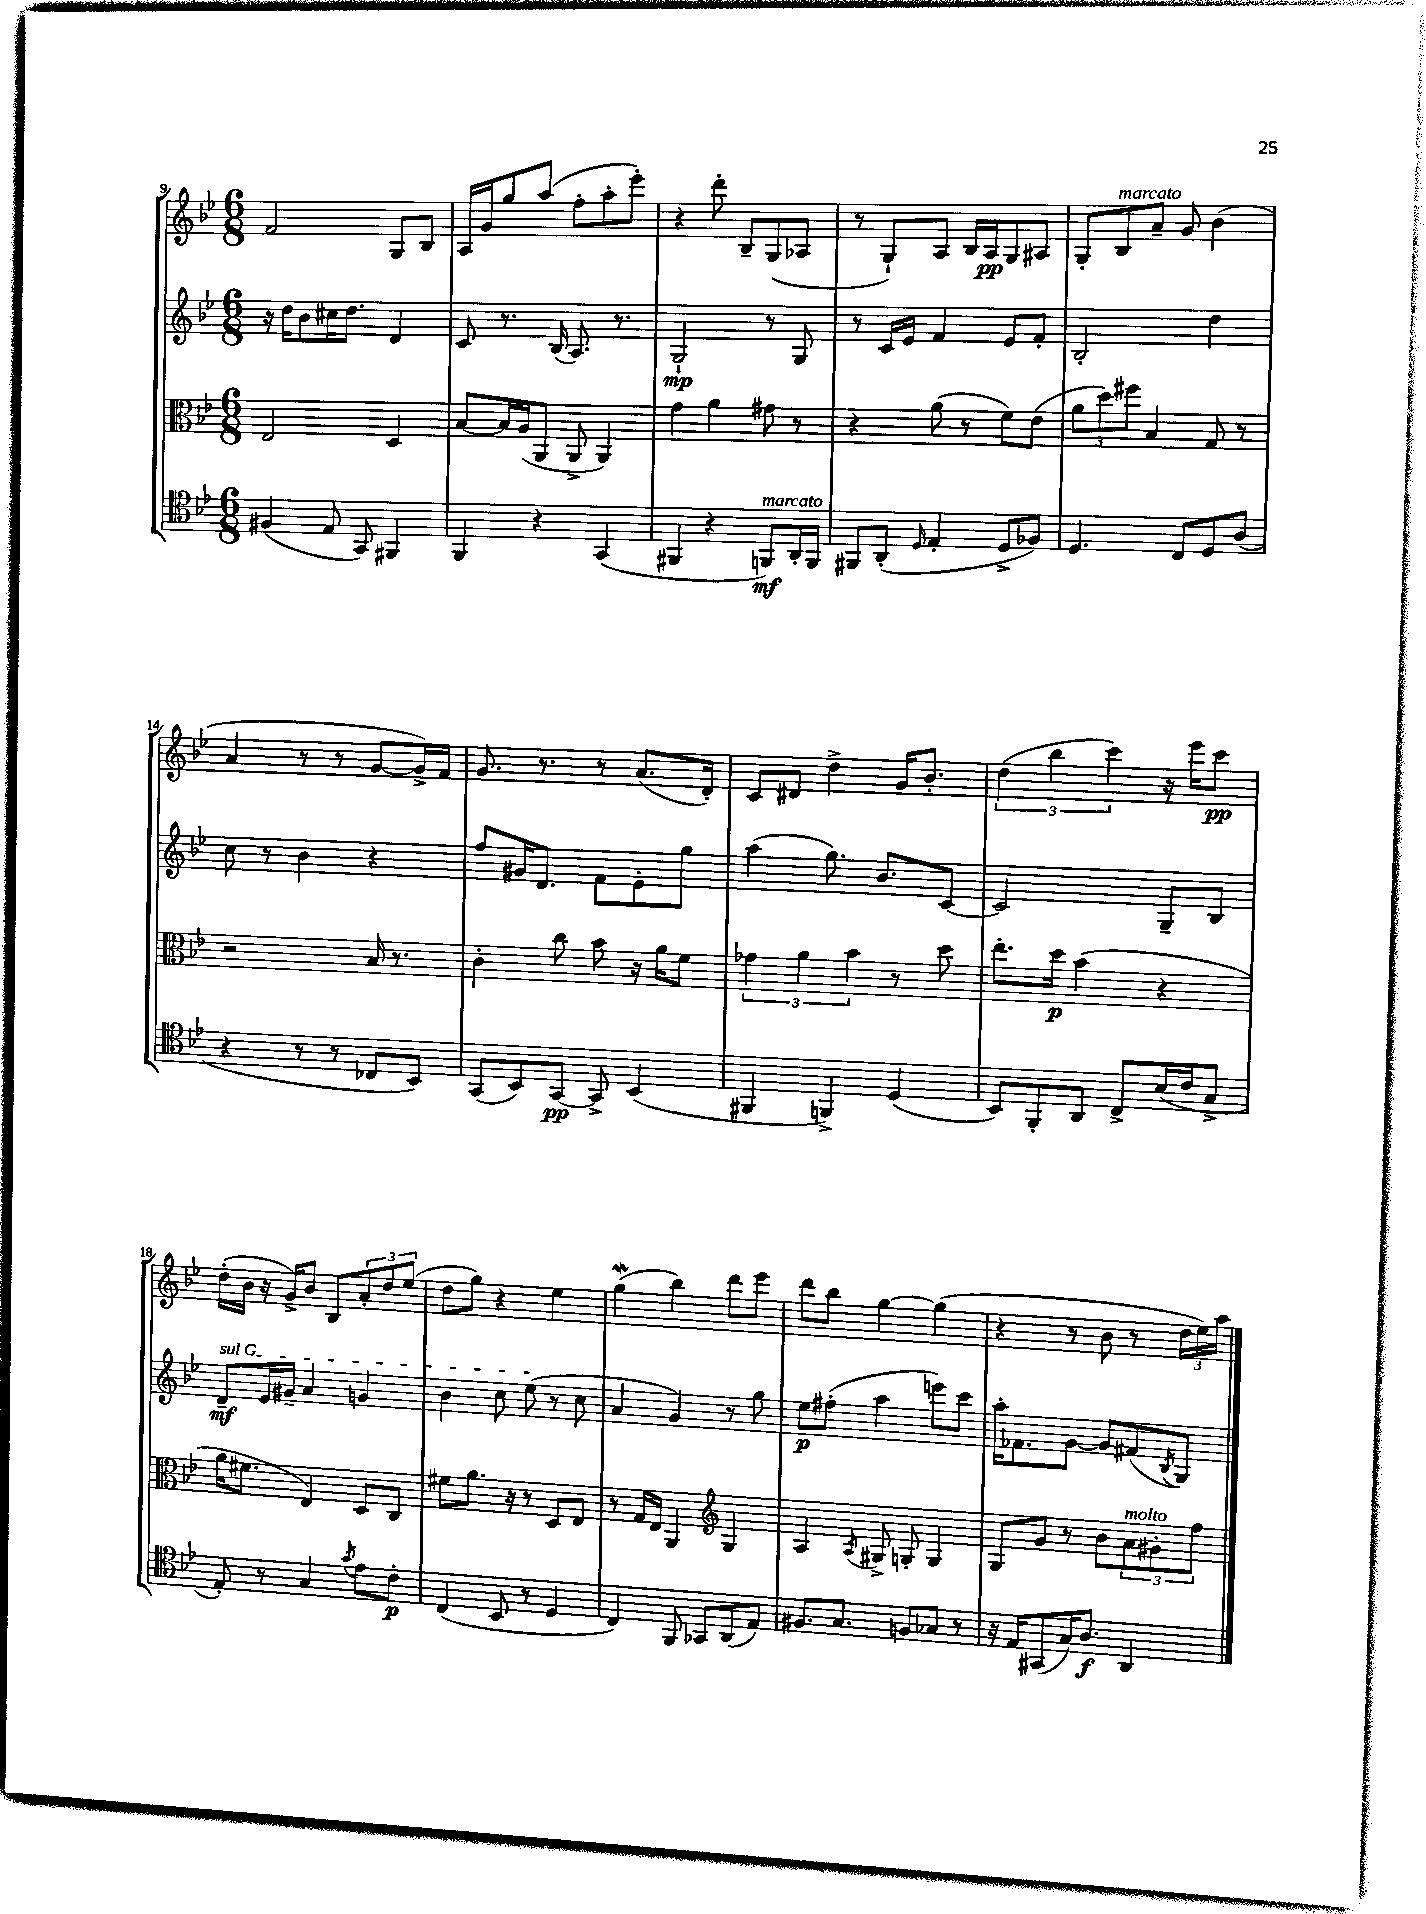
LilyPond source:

<<
\new StaffGroup <<
\new Staff = "s0" {
    \clef treble \key bes \major \numericTimeSignature \time 6/8
    f'2 g8 bes8 |
    a16 g'16 g''8 a''8( f''8-. a''8-. ees'''8-.) |
    r4 d'''8-. bes8-- g8( aes8 |
    r8 g8-!) a8 bes16 a16\pp g8 ais8 |
    g8-. bes8^\markup { \italic "marcato" } a'8-- g'8 bes'4( |
    a'4 r8 r8 g'8~ g'16->) f'16 |
    g'8. r8. r8 a'8.( d'16-.) |
    c'8 dis'8 d''4-> g'16 bes'8.-. |
    \tuplet 3/2 { d''4( bes''4 c'''4) } r16 ees'''16 c'''8\pp |
    d''16-.( bes'16 r16 g'16->) bes'8 bes8 \tuplet 3/2 { a'8-. d''8 ees''8( } |
    d''8 g''8) r4 ees''4 |
    g''4\mordent( bes''4) d'''8 ees'''8 |
    d'''8 bes''8 g''4~ g''4( |
    r4 r8 bes'8 r8 \tuplet 3/2 { d''16 ees''16) a''16 } \bar "|." |
}
\new Staff = "s1" {
    \clef treble \key bes \major \numericTimeSignature \time 6/8
    r16 d''16 bes'8 cis''16 d''8. d'4 |
    c'8 r8. bes16( a8.) r8. |
    g2-!\mp r8 g8 |
    r8 c'16 ees'16 f'4 ees'8 f'8-. |
    bes2-. d''4 |
    c''8 r8 bes'4 r4 |
    f''8 gis'16 d'8. f'8 ees'8-. g''8 |
    a''4( g''8.) bes'8. c'8~ |
    c'2 g8-- bes8 |
    \once \override TextSpanner.bound-details.left.text = \markup { \italic "sul G" } d'8--\mf\startTextSpan ees'16 gis'16-- a'4 g'4 |
    bes'4 c''8 ees''8\stopTextSpan( r8 c''8 |
    a'4 g'4) r8 g''8 |
    ees''8\p fis''8-.( a''4 e'''8) c'''8 |
    a''16-. fes'8. g'8~ g'8 fis'8( \acciaccatura { bes8 } g8) \bar "|." |
}
\new Staff = "s2" {
    \clef alto \key bes \major \numericTimeSignature \time 6/8
    ees2 d4 |
    bes8~ bes16 a16( a,8 a,8-> a,4) |
    g'4 a'4 gis'8 r8 |
    r4 a'8( r8 f'8) ees'8( |
    \tuplet 3/2 { a'8 d''8) fis''8 } bes4 g8 r8 |
    r2 bes16 r8. |
    c'4-. c''8 bes'8 r16 a'16 f'8 |
    \tuplet 3/2 { ges'4 a'4 bes'4 } r8 d''8 |
    ees''8.-. d''16\p bes'4( r4 |
    a'16 fis'8. ees4) d8 c8 |
    fis'8 a'8. r16 r8 d8 ees8 |
    r8 g16 ees16 a,4 \clef treble g4 |
    a4 \acciaccatura { a8 } gis8-> g8-. g4 |
    g8 g'8 r8 bes'8 \tuplet 3/2 { a'8^\markup { \italic "molto" } gis'8-. f''8 } \bar "|." |
}
\new Staff = "s3" {
    \clef tenor \key bes \major \numericTimeSignature \time 6/8
    fis4( ees8 g,8) fis,4 |
    f,4 r4 g,4( |
    fis,4 r4 f,8\mf^\markup { \italic "marcato" }) a,16-. f,16 |
    fis,8 a,8-.( \grace { d16 } ees4-. d8-> fes8) |
    d4. c8 d8 a8( |
    r4 r8 r8 ces8 bes,8) |
    g,8( bes,8) g,8~\pp g,8-> bes,4( |
    fis,4 f,4->) d4( |
    bes,8) f,8-. a,8 c8-> bes16( c'16 g8-> |
    ees8-.) r8 g4 \acciaccatura { g'8 } ees'8 c'8-.\p |
    c4( bes,8 r8 d4 |
    c4) f,8 ges,8 a,8( ees8) |
    fis8. g8. f8 ges8 r8 |
    r16 ees16 gis,8( g16) a8.\f a,4 \bar "|." |
}
>>
>>
\layout { \context { \Score currentBarNumber = #9 } }
